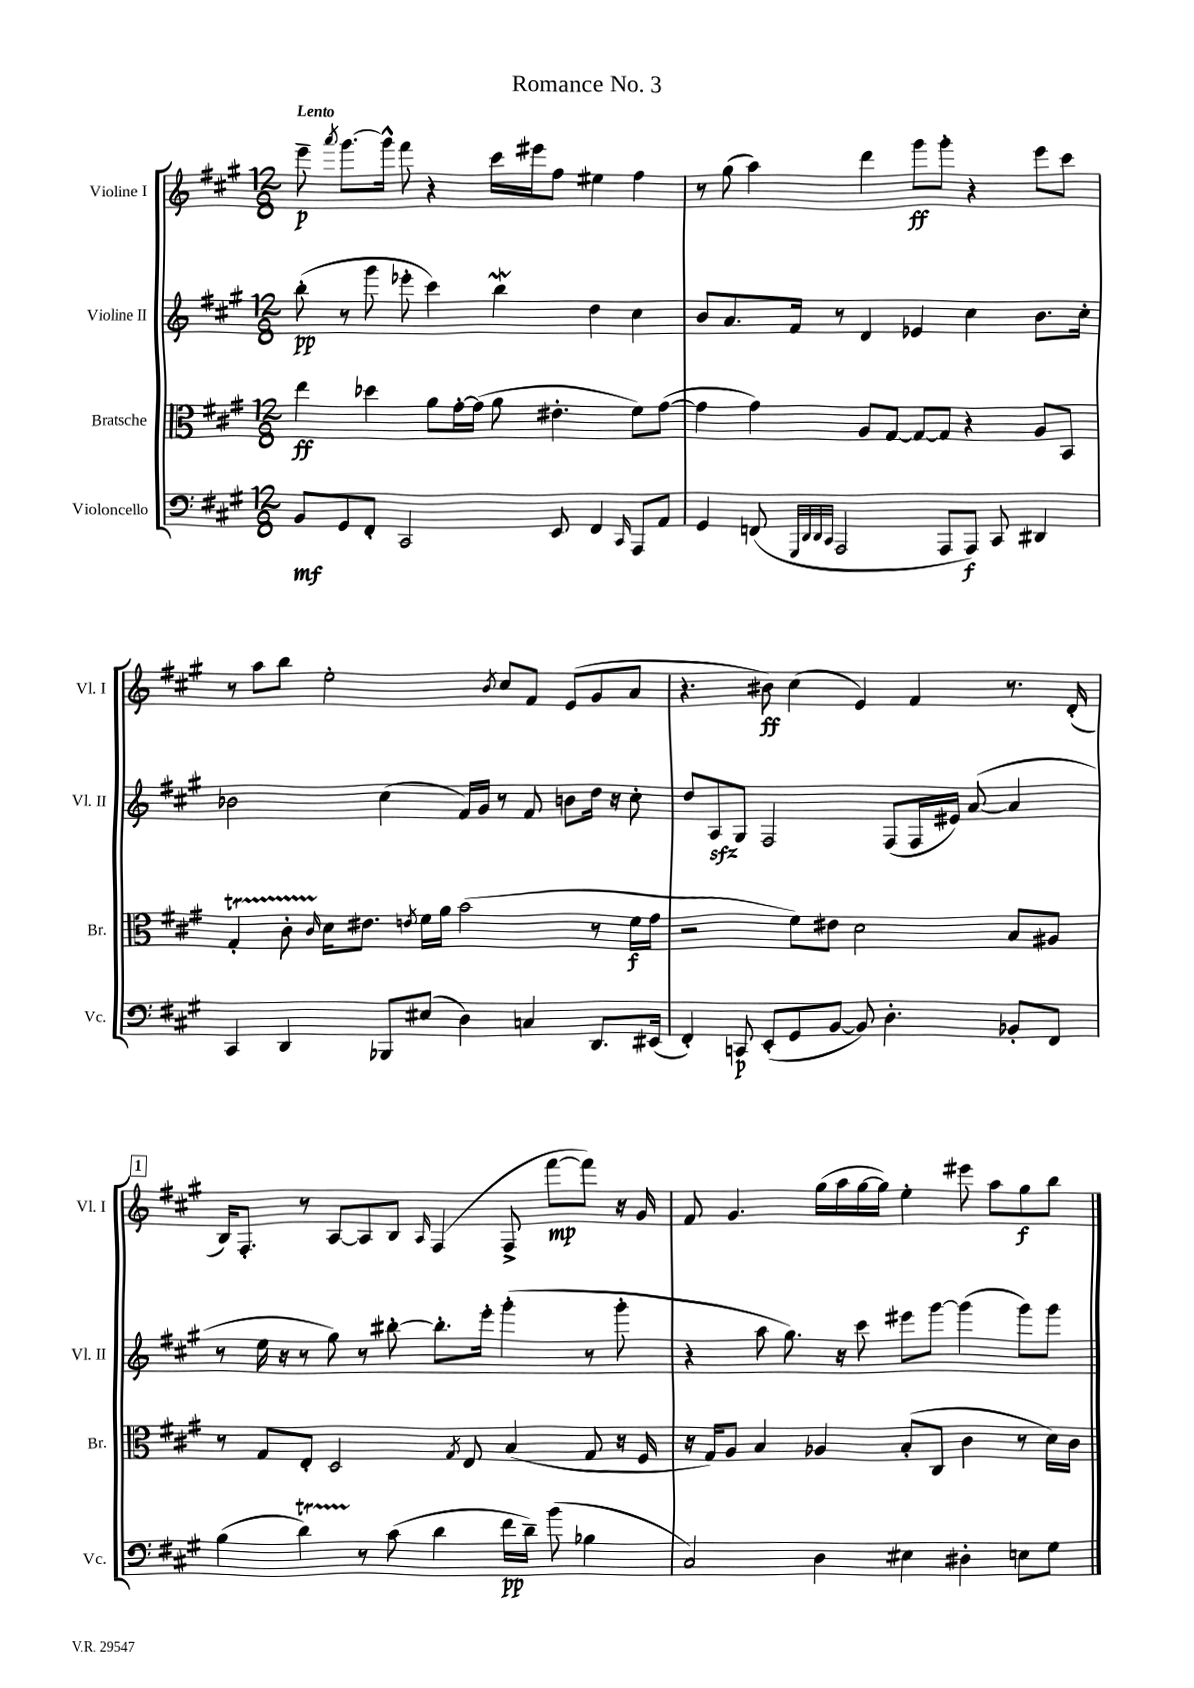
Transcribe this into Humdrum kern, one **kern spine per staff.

**kern	**dynam	**kern	**dynam	**kern	**dynam	**kern	**dynam
*part4	*part4	*part3	*part3	*part2	*part2	*part1	*part1
*staff4	*staff4	*staff3	*staff3	*staff2	*staff2	*staff1	*staff1
*I"Violoncello	*	*I"Bratsche	*	*I"Violine II	*	*I"Violine I	*
*I'Vc.	*	*I'Br.	*	*I'Vl. II	*	*I'Vl. I	*
*clefF4	*	*clefC3	*	*clefG2	*	*clefG2	*
*k[f#c#g#]	*	*k[f#c#g#]	*	*k[f#c#g#]	*	*k[f#c#g#]	*
*M12/8	*	*M12/8	*	*M12/8	*	*M12/8	*
=1	=1	=1	=1	=1	=1	=1	=1
!	!	!	!	!	!	!LO:TX:a:B:t=Lento	!
8BB/L	mf	4ee\	ff	(8bb'\	pp	8eee~\	p
.	.	.	.	.	.	8qaaa/	.
8GG#/	.	.	.	8r	.	[8.ggg#\L	.
8FF#'/J	.	4dd-X\	.	8ggg#\	.	.	.
.	.	.	.	.	.	16ggg#^^\Jk]	.
2CC#/	.	.	.	8eee-X'\	.	8fff#\	.
.	.	8a\L	.	4ccc#\)	.	4r	.
.	.	[16g#'\L	.	.	.	.	.
.	.	(16g#\JJ]	.	.	.	.	.
.	.	8a\	.	4bbW\	.	16ccc#\LL	.
.	.	.	.	.	.	16eee#X\J	.
8EE/	.	4.e#X'\	.	.	.	8ff#\J	.
4FF#/	.	.	.	4dd\	.	4ee#X\	.
16qqCC#/	.	.	.	.	.	.	.
8AAA/L	.	8f#\L)	.	4cc#\	.	4ff#\	.
8AA/J	.	([8g#\J	.	.	.	.	.
=2	=2	=2	=2	=2	=2	=2	=2
4GG#/	.	4g#\]	.	8b/L	.	8r	.
.	.	.	.	8.a/	.	(8gg#\	.
(8FFn/	.	4g#\)	.	.	.	4aa\)	.
.	.	.	.	16f#/Jk	.	.	.
32qqGGG#/LLL	.	.	.	.	.	.	.
32qqDD/	.	.	.	.	.	.	.
32qqDD/	.	.	.	.	.	.	.
32qqCC#/JJJ	.	.	.	.	.	.	.
2AAA/	.	.	.	8r	.	.	.
.	.	8A/L	.	4d/	.	4ddd\	.
.	.	[8G#/J	.	.	.	.	.
.	.	8G#/L_	.	4e-X/	.	8ggg#\L	ff
8AAA/L	.	8G#/J]	.	.	.	8ggg#'\J	.
8AAA/J)	f	4r	.	4cc#\	.	4r	.
8CC#/	.	.	.	.	.	.	.
4DD#X/	.	8A/L	.	8.b\L	.	8eee\L	.
.	.	8BB/J	.	.	.	8ccc#\J	.
.	.	.	.	16cc#'\Jk	.	.	.
!!LO:LB:g=z
=3	=3	=3	=3	=3	=3	=3	=3
4CC#/	.	4G#t'/	.	2b-X\	.	8r	.
.	.	.	.	.	.	8aa\L	.
4DD/	.	8c#TTT'\	.	.	.	8bb\J	.
.	.	16qqc#/	.	.	.	.	.
.	.	16d\KL	.	.	.	2ee'\	.
.	.	8.e#X\J	.	.	.	.	.
8BBB-X/L	.	.	.	(4cc#\	.	.	.
.	.	8qen/	.	.	.	.	.
(8E#X/J	.	16f#\LL	.	.	.	.	.
.	.	16a\JJ	.	.	.	.	.
4D\)	.	(2b\	.	16f#/LL)	.	.	.
.	.	.	.	16g#/JJ	.	.	.
.	.	.	.	.	.	8qb/	.
.	.	.	.	8r	.	8cc#/L	.
4Cn/	.	.	.	8f#/	.	8f#/J	.
.	.	.	.	8bn\L	.	(8e/L	.
8.DD/L	.	8r	.	16dd\Jk	.	8g#/	.
.	.	.	.	16r	.	.	.
.	.	16f#\LL	f	8cc#'\	.	8a/J	.
(16EE#X/Jk	.	16g#\JJ	.	.	.	.	.
=4	=4	=4	=4	=4	=4	=4	=4
4FF#'/)	.	2r	.	8dd/L	.	4.r	.
.	.	.	.	8Azz/	.	.	.
8CCn/	p	.	.	8G#/J	.	.	.
(8EE'/L	.	.	.	2F#/	.	8b#X\)	ff
8GG#/	.	8f#\L)	.	.	.	(4cc#\	.
[8BB/J	.	8e#X\J	.	.	.	.	.
8BB/])	.	2d\	.	.	.	4e/)	.
4.D'\	.	.	.	(8F#/L	.	.	.
.	.	.	.	16F#/L	.	4f#/	.
.	.	.	.	16e#X/JJ)	.	.	.
.	.	.	.	([8a/	.	.	.
8BB-X'/L	.	8B/L	.	4a/]	.	8.r	.
8FF#/J	.	8A#X/J	.	.	.	.	.
.	.	.	.	.	.	(16d'/	.
!!LO:LB:g=z
!!LO:REH:place=s1:t=1
=5	=5	=5	=5	=5	=5	=5	=5
(4B\	.	8r	.	8r	.	16B/KL)	.
.	.	.	.	.	.	8.F#'/J	.
.	.	8G#/L	.	16ee\	.	.	.
.	.	.	.	16r	.	.	.
4dT\)	.	8E'/J	.	8r	.	8r	.
.	.	2D/	.	8gg#\)	.	[8A/L	.
8r	.	.	.	8r	.	8A/]	.
(8c#\	.	.	.	[8bb#X'\	.	8B/J	.
.	.	.	.	.	.	16qqA/	.
4d\	.	.	.	8.bb#'\L]	.	(4F#/	.
.	.	8qG#/	.	.	.	.	.
.	.	8E/	.	.	.	.	.
.	.	.	.	16eee'\Jk	.	.	.
16f#\LL	pp	(4B/	.	(4ggg#'\	.	8F#^/	.
16d~\JJ)	.	.	.	.	.	.	.
(8b\	.	.	.	.	.	[8fff#\L	mp
4B-X\	.	8G#/	.	8r	.	8fff#\J])	.
.	.	16r	.	8ggg#'\	.	16r	.
.	.	16F#/	.	.	.	16g#/	.
=6	=6	=6	=6	=6	=6	=6	=6
2C#/)	.	16r	.	4r	.	8f#/	.
.	.	16G#/KL)	.	.	.	.	.
.	.	8A/J	.	.	.	4.g#/	.
.	.	4B/	.	8aa\	.	.	.
.	.	.	.	8.gg#\)	.	.	.
4D\	.	4A-X/	.	.	.	(16gg#\LL	.
.	.	.	.	16r	.	16aa\	.
.	.	.	.	8ccc#\	.	[16gg#\	.
.	.	.	.	.	.	16gg#\JJ])	.
4E#X\	.	(8B'/L	.	8eee#X\L	.	4ee'\	.
.	.	8C#/J	.	[8ggg#\J	.	.	.
4D#X'\	.	4c#\	.	(4ggg#\]	.	8eee#X\	.
.	.	.	.	.	.	8aa\L	.
8En\L	.	8r	.	8ggg#\L)	.	8gg#\	f
8G#\J	.	16d\LL)	.	8ggg#\J	.	8bb\J	.
.	.	16c#\JJ	.	.	.	.	.
==	==	==	==	==	==	==	==
*-	*-	*-	*-	*-	*-	*-	*-
